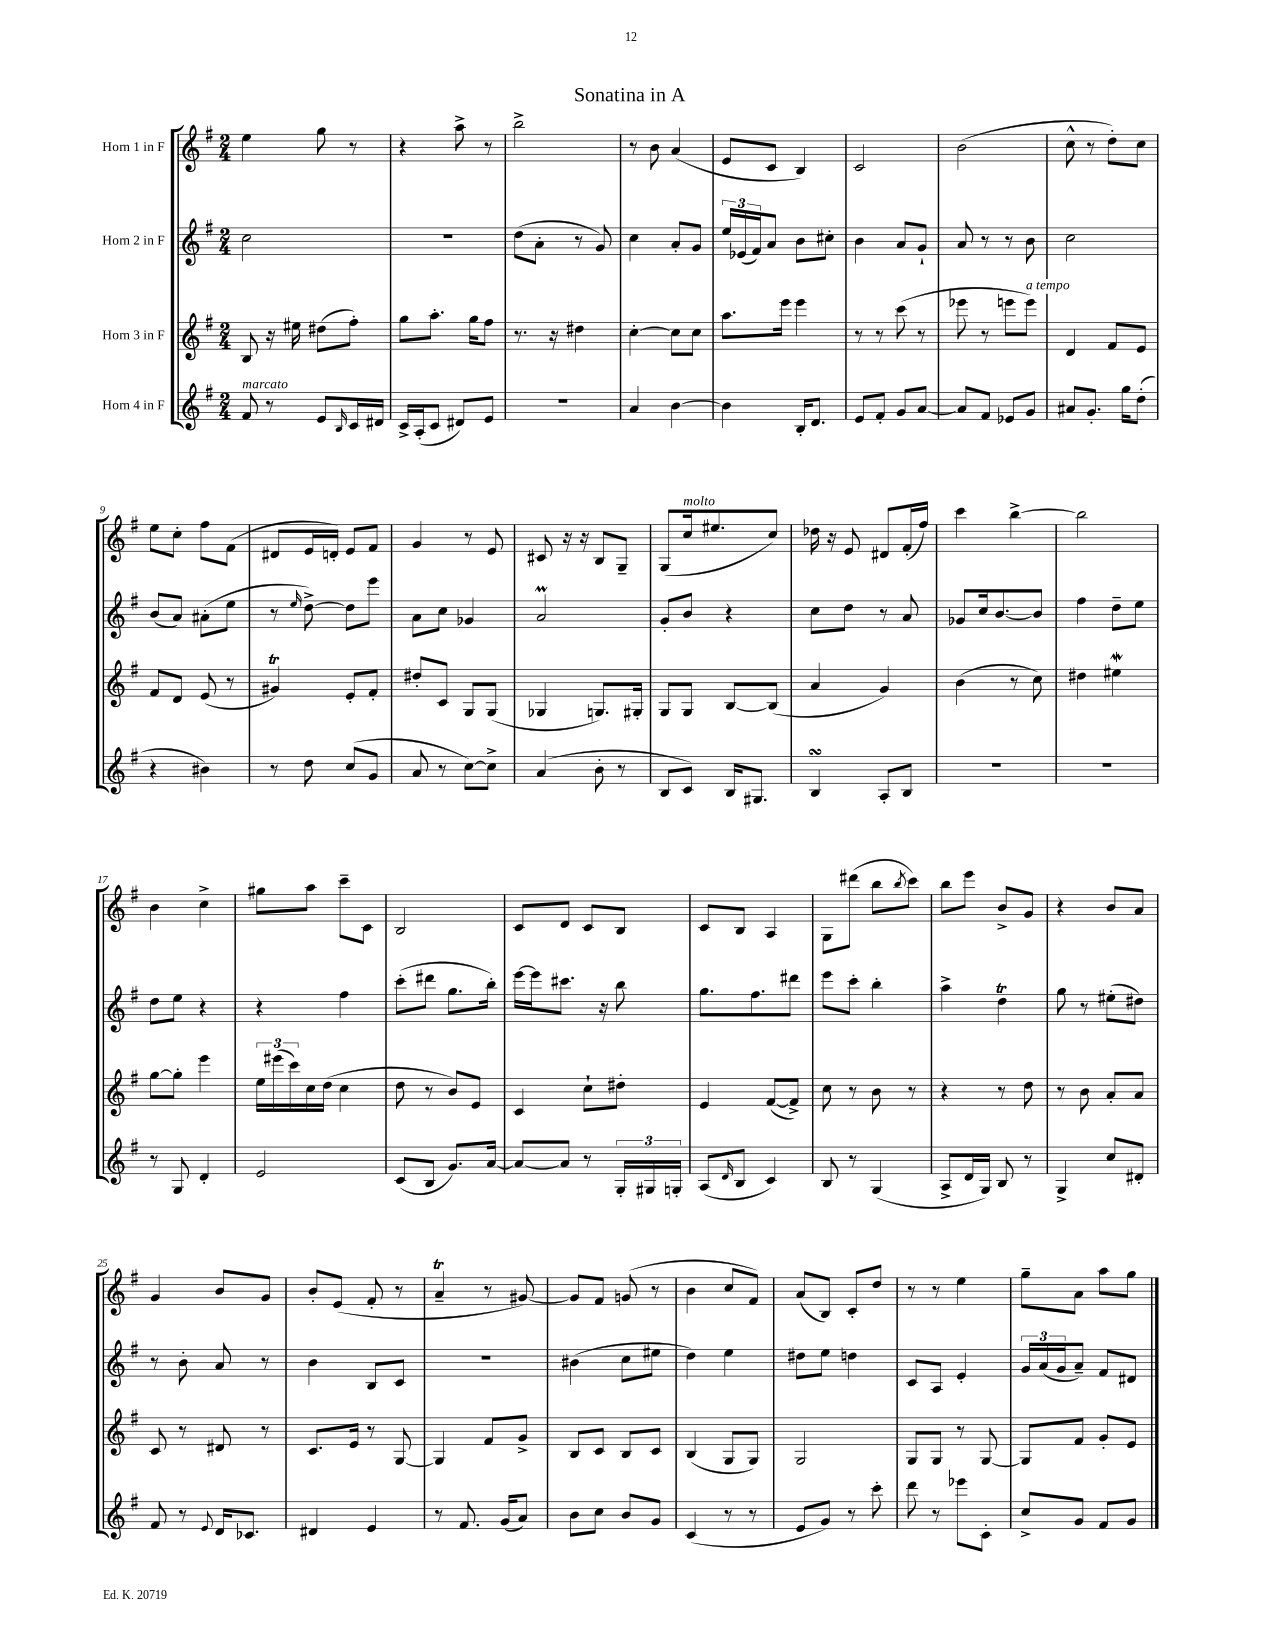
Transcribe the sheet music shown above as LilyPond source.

\header { title = "Sonatina in A" }
<<
\new StaffGroup <<
\new Staff = "s0" \with { instrumentName = "Horn 1 in F" } {
    \clef treble \key g \major \numericTimeSignature \time 2/4
    e''4 g''8 r8 |
    r4 a''8-> r8 |
    b''2-> |
    r8 b'8 a'4( |
    e'8 c'8 b4) |
    c'2 |
    b'2( |
    c''8-^ r8 d''8-.) c''8 |
    e''8 c''8-. fis''8 fis'8( |
    dis'8 e'16 d'16-.) e'8 fis'8 |
    g'4 r8 e'8 |
    cis'8 r16 r16 b8 g8-- |
    g8( c''16^\markup { \italic "molto" } eis''8. c''8) |
    des''16 r16 e'8 dis'8 fis'16-.( fis''16) |
    c'''4 b''4~-> |
    b''2 |
    b'4 c''4-> |
    gis''8 a''8 c'''8-- c'8 |
    b2 |
    c'8 d'8 c'8 b8 |
    c'8 b8 a4 |
    g8 dis'''8( b''8 \acciaccatura { b''8 } c'''8) |
    b''8 e'''8 b'8-> g'8 |
    r4 b'8 a'8 |
    g'4 b'8 g'8 |
    b'8-. e'8( fis'8-. r8 |
    a'4--\trill r8 gis'8~) |
    gis'8 fis'8 g'8( r8 |
    b'4 c''8 fis'8) |
    a'8( b8) c'8-. d''8 |
    r8 r8 e''4 |
    g''8-- a'8 a''8 g''8 \bar "|." |
}
\new Staff = "s1" \with { instrumentName = "Horn 2 in F" } {
    \clef treble \key g \major \numericTimeSignature \time 2/4
    c''2 |
    r2 |
    d''8( a'8-. r8 g'8) |
    c''4 a'8-. g'8 |
    \tuplet 3/2 { e''16 ees'16( fis'16) } a'8 b'8 cis''8-. |
    b'4 a'8 g'8-! |
    a'8 r8 r8 b'8 |
    c''2 |
    b'8( a'8) ais'8-.( e''8 |
    r8 \grace { e''16 } d''8~->) d''8 e'''8 |
    a'8 c''8 ges'4 |
    a'2\prall |
    g'8-. b'8 r4 |
    c''8 d''8 r8 a'8 |
    ges'8 c''16 b'8.~ b'8 |
    fis''4 d''8-- e''8 |
    d''8 e''8 r4 |
    r4 fis''4 |
    c'''8-.( dis'''8 g''8. b''16-.) |
    e'''16~ e'''16 cis'''8. r16 b''8 |
    g''8. fis''8. dis'''8 |
    e'''8 c'''8-. b''4-. |
    a''4-> d''4\trill |
    g''8 r8 eis''8-.( dis''8) |
    r8 b'8-. a'8 r8 |
    b'4 b8 c'8 |
    r2 |
    bis'4( c''8 eis''8 |
    d''4) e''4 |
    dis''8 e''8 d''4 |
    c'8 a8 e'4-. |
    \tuplet 3/2 { g'16 a'16( g'16 } a'8--) fis'8 dis'8 \bar "|." |
}
\new Staff = "s2" \with { instrumentName = "Horn 3 in F" } {
    \clef treble \key g \major \numericTimeSignature \time 2/4
    b8 r16 eis''16 dis''8( fis''8-.) |
    g''8 a''8.-. g''16 fis''8 |
    r8. r16 dis''4 |
    c''4~-. c''8 c''8 |
    a''8. e'''16 e'''4 |
    r8 r8 c'''8( r8 |
    ees'''8 r8 e'''8 e'''8^\markup { \italic "a tempo" }) |
    d'4 fis'8 e'8 |
    fis'8 d'8 e'8( r8 |
    gis'4\trill) e'8-. fis'8-. |
    dis''8-. c'8 g8 g8( |
    ges4 g8.) gis16-. |
    g8 g8 b8~ b8( |
    a'4 g'4) |
    b'4( r8 c''8) |
    dis''4 eis''4\mordent |
    g''8~ g''8-. e'''4 |
    \tuplet 3/2 { e''16 eis'''16( c'''16) } c''16 d''16( c''4 |
    d''8 r8 b'8) e'8 |
    c'4 c''8-! dis''8-. |
    e'4 fis'8~( fis'8->) |
    c''8 r8 b'8 r8 |
    r4 r8 d''8 |
    r8 b'8 a'8-. a'8 |
    c'8 r8 dis'8 r8 |
    c'8. e'16 r8 g8~ |
    g4 fis'8 g'8-> |
    b8 c'8 b8 c'8 |
    b4( g8 g8) |
    g2 |
    g8 g8 r8 g8~ |
    g8 fis'8 g'8-. e'8 \bar "|." |
}
\new Staff = "s3" \with { instrumentName = "Horn 4 in F" } {
    \clef treble \key g \major \numericTimeSignature \time 2/4
    fis'8^\markup { \italic "marcato" } r8 e'8 \grace { b16 } c'16 dis'16 |
    c'16-> a16-.( c'8 dis'8) e'8 |
    r2 |
    a'4 b'4~ |
    b'4 b16-. d'8. |
    e'8 fis'8-. g'8 a'8~ |
    a'8 fis'8 ees'8 g'8 |
    ais'8 g'8.-. g''16 d''8-.( |
    r4 bis'4) |
    r8 d''8 c''8( g'8 |
    a'8 r8 c''8~) c''8-> |
    a'4( b'8-. r8 |
    b8 c'8) b16 gis8. |
    b4\turn a8-. b8 |
    R2 |
    R2 |
    r8 g8 d'4-. |
    e'2 |
    c'8( b8 g'8.) a'16~ |
    a'8~ a'8 r8 \tuplet 3/2 { g16-. gis16 g16-. } |
    a8( \grace { d'16 } b8 c'4) |
    b8 r8 g4( |
    a8-> d'16 g16) b8 r8 |
    g4-> c''8 dis'8-. |
    fis'8 r8 \appoggiatura { e'8 } d'16 ces'8. |
    dis'4 e'4 |
    r8 fis'8. g'16( a'8) |
    b'8 c''8 b'8 g'8 |
    c'4( r8 r8 |
    e'8 g'8) r8 c'''8-. |
    d'''8 r8 ees'''8 c'8-. |
    c''8-> g'8 fis'8 g'8 \bar "|." |
}
>>
>>
